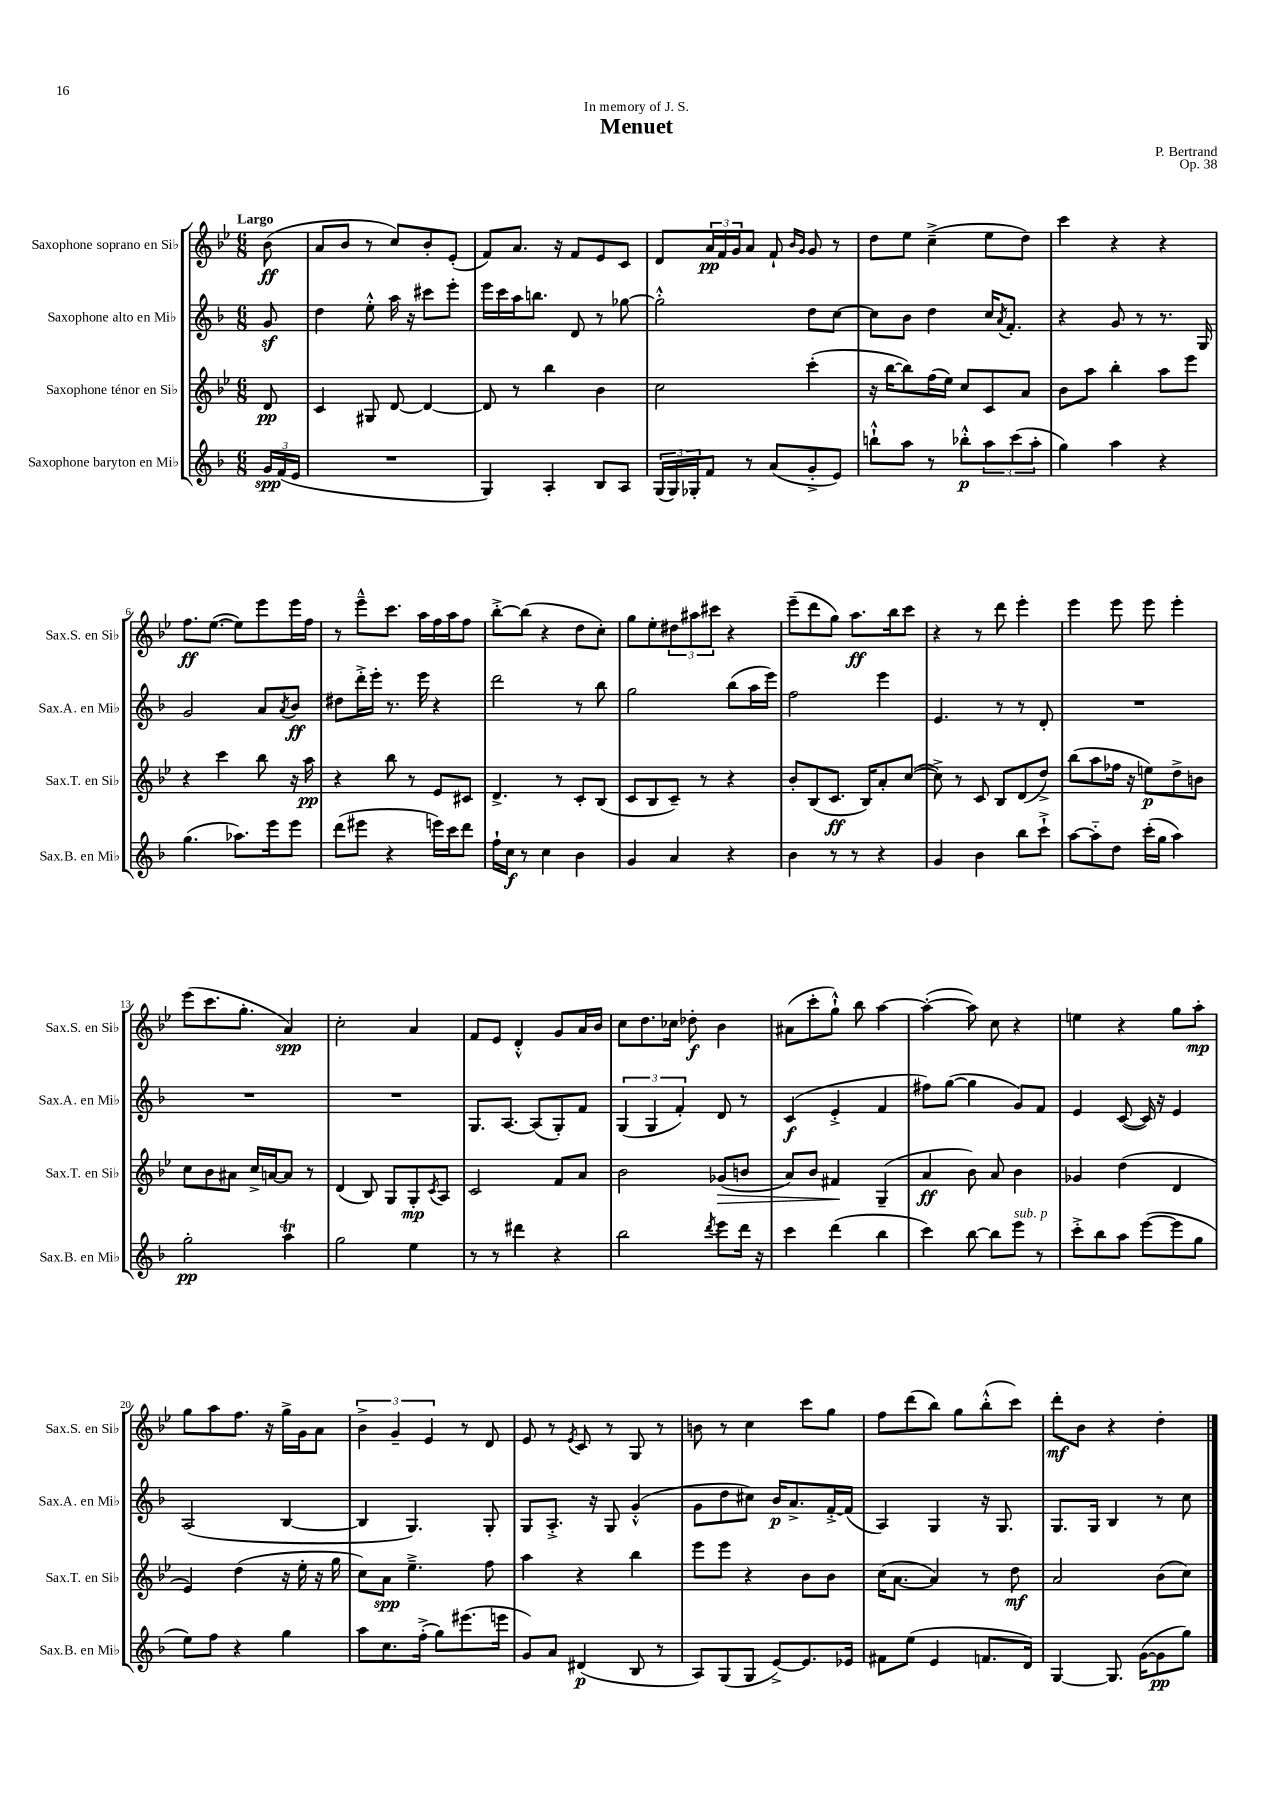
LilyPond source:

\header { title = "Menuet" composer = "P. Bertrand" dedication = "In memory of J. S." opus = "Op. 38" }
<<
\new StaffGroup <<
\new Staff = "s0" \with { instrumentName = "Saxophone soprano en Sib" shortInstrumentName = "Sax.S. en Sib" } {
    \clef treble \key bes \major \numericTimeSignature \time 6/8 \partial 8 \tempo "Largo"
    bes'8\ff( |
    a'8 bes'8 r8 c''8) bes'8-. ees'8-.( |
    f'8) a'8. r16 f'8 ees'8 c'8 |
    d'8 \tuplet 3/2 { a'16\pp f'16 g'16 } a'8 f'8-! \grace { bes'16 g'16 } g'8 r8 |
    d''8 ees''8 c''4--->( ees''8 d''8) |
    c'''4 r4 r4 |
    f''8.\ff ees''8.~( ees''8) ees'''8 ees'''16 f''16 |
    r8 ees'''8---^ c'''8. a''16 f''16 a''16 f''8 |
    bes''8~-.-> bes''8( r4 d''8 c''8-.) |
    g''8 ees''8-. \tuplet 3/2 { dis''8 ais''8 cis'''8 } r4 |
    ees'''8--( d'''8 g''8) a''8.\ff bes''16 c'''8 |
    r4 r8 d'''8 ees'''4-. |
    ees'''4 ees'''8 ees'''8 ees'''4-. |
    ees'''8( c'''8. g''8.-. a'4\spp) |
    c''2-. a'4 |
    f'8 ees'8 d'4-.-^ g'8 a'16 bes'16 |
    c''8 d''8. ces''16 des''8-.\f bes'4 |
    ais'8( c'''8-. g''8-!-^) bes''8 a''4~ |
    a''4~-.( a''8) c''8 r4 |
    e''4 r4 g''8 a''8-.\mp |
    g''8 a''8 f''8. r16 g''16-> g'16 a'8 |
    \tuplet 3/2 { bes'4-> g'4-- ees'4 } r8 d'8 |
    ees'8 r8 \acciaccatura { ees'8 } c'8 r8 g8 r8 |
    b'8 r8 c''4 c'''8 g''8 |
    f''8 d'''8( bes''8) g''8 bes''8-.-^( c'''8) |
    d'''8-.\mf bes'8 r4 d''4-. \bar "|." |
}
\new Staff = "s1" \with { instrumentName = "Saxophone alto en Mib" shortInstrumentName = "Sax.A. en Mib" } {
    \clef treble \key f \major \numericTimeSignature \time 6/8 \partial 8
    g'8\sf |
    d''4 e''8-.-^ a''16 r16 cis'''8 e'''8-. |
    e'''16 c'''16 a''16 b''8. d'8 r8 ges''8~ |
    ges''2-.-^ d''8 c''8~ |
    c''8 bes'8 d''4 c''16 \acciaccatura { a'8 } f'8.-. |
    r4 g'8 r8 r8. g16 |
    g'2 a'8 \acciaccatura { a'8 } bes'8\ff |
    dis''8 d'''16-.-> e'''16-. r8. e'''16 r4 |
    d'''2 r8 bes''8 |
    g''2 bes''8( a''16 e'''16) |
    f''2 e'''4 |
    e'4. r8 r8 d'8-. |
    R2. |
    R2. |
    R2. |
    g8. a8.~ a8( g8-.) f'8 |
    \tuplet 3/2 { g4( g4 f'4-.) } d'8 r8 |
    c'4\f( e'4-.-> f'4 |
    fis''8) g''8~( g''4 g'8) f'8 |
    e'4 c'8~( c'16) r16 e'4 |
    a2( bes4~ |
    bes4 g4.) g8-. |
    g8 a8.-.-> r16 g8 g'4-.-^( |
    g'8 d''8 cis''8) bes'16\p a'8.-> f'16~-.-> f'16( |
    a4) g4 r16 g8. |
    g8. g16 bes4 r8 c''8 \bar "|." |
}
\new Staff = "s2" \with { instrumentName = "Saxophone ténor en Sib" shortInstrumentName = "Sax.T. en Sib" } {
    \clef treble \key bes \major \numericTimeSignature \time 6/8 \partial 8
    d'8\pp |
    c'4 gis8 d'8~ d'4~ |
    d'8 r8 bes''4 bes'4 |
    c''2 c'''4-.( |
    r16 bes''16~ bes''8) f''16( ees''16) c''8 c'8 a'8 |
    bes'8 a''8 bes''4-. a''8 ees'''8 |
    r4 c'''4 bes''8 r16 a''16\pp |
    r4 bes''8 r8 ees'8 cis'8 |
    d'4.-> r8 c'8-. bes8( |
    c'8 bes8 c'8--) r8 r4 |
    bes'8-. bes8( c'8.\ff bes16) a'8-. c''8~( |
    c''8->) r8 c'8 bes8 d'8( d''8->) |
    bes''8( a''8 fes''16 r16 e''8\p) d''8-> b'8 |
    c''8 bes'8 ais'8 c''16-> a'16~ a'8 r8 |
    d'4( bes8) g8 g8-.\mp \acciaccatura { c'8 } a8 |
    c'2 f'8 a'8 |
    bes'2 ges'8\>( b'8 |
    a'8) bes'8 fis'4\! g4--( |
    a'4\ff bes'8) a'8 bes'4 |
    ges'4 d''4( d'4 |
    ees'4) d''4( r16 ees''16-. r16 g''16 |
    c''8) a'8\spp ees''4.---> f''8 |
    a''4 r4 bes''4 |
    ees'''8 ees'''8 r4 bes'8 bes'8 |
    c''16( a'8.~ a'4) r8 d''8\mf |
    a'2 bes'8( c''8) \bar "|." |
}
\new Staff = "s3" \with { instrumentName = "Saxophone baryton en Mib" shortInstrumentName = "Sax.B. en Mib" } {
    \clef treble \key f \major \numericTimeSignature \time 6/8 \partial 8
    \tuplet 3/2 { g'16\spp f'16( e'16 } |
    R2. |
    g4) a4-. bes8 a8 |
    \tuplet 3/2 { g16( g16) ges16-. } f'8 r8 a'8( g'8-.-> e'8) |
    b''8-!-^ a''8 r8 bes''8-.-^\p \tuplet 3/2 { a''8 c'''8( a''8-. } |
    g''4) a''4 r4 |
    g''4.( aes''8.) e'''16 e'''8 |
    d'''8( eis'''8 r4 e'''16) c'''16 d'''8 |
    f''16-! c''16\f r8 c''4 bes'4 |
    g'4 a'4 r4 |
    bes'4 r8 r8 r4 |
    g'4 bes'4 bes''8 c'''8-!-> |
    a''8~ a''8-_ d''8 c'''16-.( g''16 a''4) |
    g''2-.\pp a''4\trill |
    g''2 e''4 |
    r8 r8 dis'''4 r4 |
    bes''2 \acciaccatura { d'''8 } e'''8 d'''16 r16 |
    c'''4 d'''4( bes''4 |
    c'''4) bes''8~ bes''8 e'''8^\markup { \italic "sub. p" } r8 |
    c'''8-.-> bes''8 a''8 e'''8~( e'''8 g''8 |
    e''8) f''8 r4 g''4 |
    a''8 c''8. f''16-.->( g''8) eis'''8.( e'''16 |
    g'8) a'8 dis'4\p( bes8 r8 |
    a8) g8( g8 e'8~->) e'8. ees'16 |
    fis'8 e''8( e'4 f'8. d'16) |
    g4~ g8. g'16~( g'8\pp g''8) \bar "|." |
}
>>
>>
